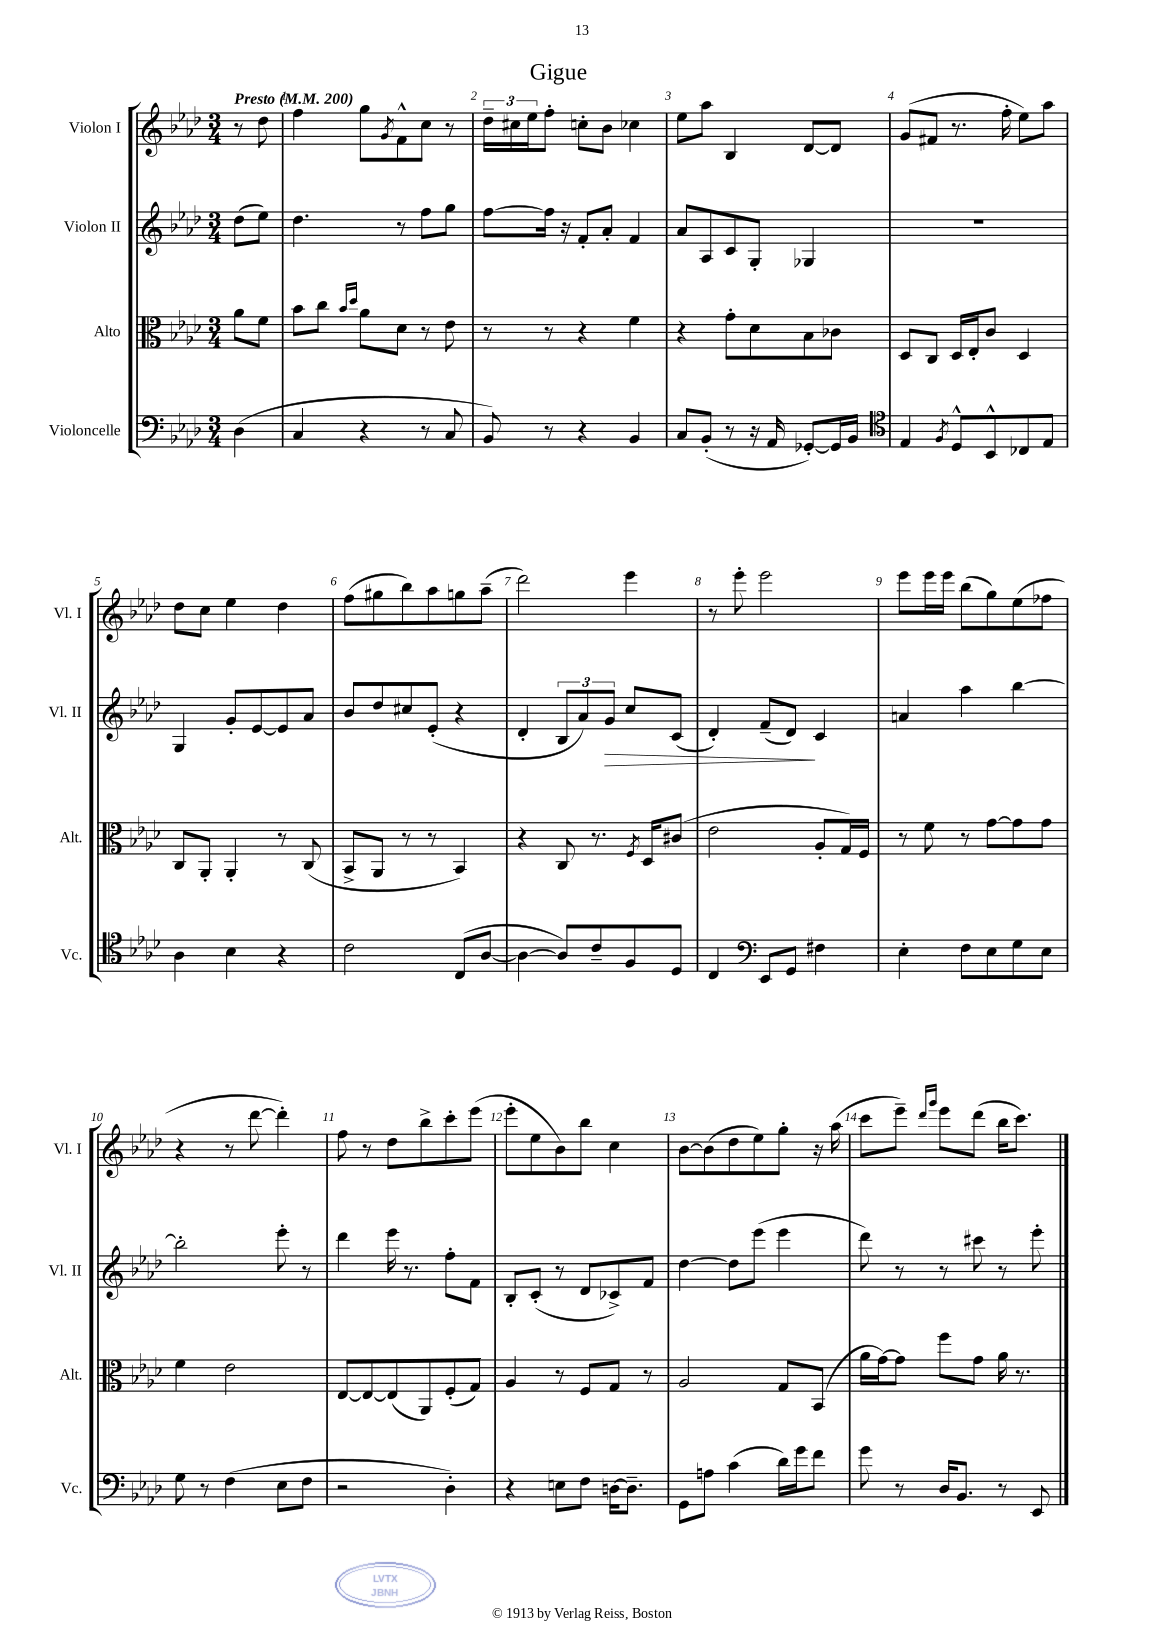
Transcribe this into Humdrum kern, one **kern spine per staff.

**kern	**kern	**kern	**kern
*staff4	*staff3	*staff2	*staff1
*clefF4	*clefC3	*clefG2	*clefG2
*k[b-e-a-d-]	*k[b-e-a-d-]	*k[b-e-a-d-]	*k[b-e-a-d-]
*M3/4	*M3/4	*M3/4	*M3/4
*MM200	*MM200	*MM200	*MM200
(4D-	8a-	(8dd-	8r
.	8f	8ee-)	8dd-
=	=	=	=
4C	8b-	4.dd-	4ff
.	8cc	.	.
.	16qqb-	.	.
.	16qqdd-	.	.
4r	8a-	.	8gg
.	.	.	8qg
.	8d-	8r	8f^^
8r	8r	8ff	8cc
8C	8e-	8gg	8r
=	=	=	=
8BB-)	8r	[8ff	24dd-~
.	.	.	24cc#
.	.	.	24ee-
8r	8r	16ff]	8ff'
.	.	16r	.
4r	4r	8f'	8cc'
.	.	8a-'	8b-
4BB-	4f	4f	4cc-
=	=	=	=
8C	4r	8a-	8ee-
(8BB-'	.	8A-	8aa-
8r	8g'	8c	4B-
16r	8d-	8G'	.
16AA-	.	.	.
[8GG-')	8B-	4G-	[8d-
16GG-]	8c-	.	8d-]
16BB-	.	.	.
=	=	=	=
*clefC4	*	*	*
4E-	8D-	2.r	(8g
.	8C	.	8f#
8qF	.	.	.
8D-^^	16D-	.	8.r
.	16E-'	.	.
8BB-^^	8c	.	.
.	.	.	16ff'
8C-	4D-	.	8ee-)
8E-	.	.	8aa-
=	=	=	=
4A-	8C	4G	8dd-
.	8AA-'	.	8cc
4B-	4AA-'	8g'	4ee-
.	.	[8e-	.
4r	8r	8e-]	4dd-
.	(8C	8a-	.
=	=	=	=
2c	8BB-^	8b-	(8ff
.	8AA-	8dd-	8gg#
.	8r	8cc#	8bb-)
.	8r	(8e-'	8aa-
(8C	4BB-)	4r	8gg
[8A-	.	.	(8aa-~
=	=	=	=
4A-_	4r	4d-'	2ddd-)
8A-])	8C	12B-	.
.	.	12a-)	.
8c~	8.r	.	.
.	.	12g	.
8F	.	8cc	4eee-
.	8qF	.	.
.	16D-	.	.
8D-	(8c#	(8c	.
=	=	=	=
4C	2e-	4d-')	8r
.	.	.	8eee-'
*clefF4	*	*	*
8EE-	.	(8f~	2eee-
8GG	.	8d-)	.
4F#	8A-'	4c	.
.	16G)	.	.
.	16F	.	.
=	=	=	=
4E-'	8r	4a	8eee-
.	8f	.	16eee-
.	.	.	16eee-
8F	8r	4aa-	(8bb-
8E-	[8g	.	8gg)
8G	8g]	[4bb-	(8ee-
8E-	8g	.	8ff-
=	=	=	=
8G	4f	2bb-']	4r
8r	.	.	.
(4F	2e-	.	8r
.	.	.	[8ddd-
8E-	.	8eee-'	4ddd-'])
8F	.	8r	.
=	=	=	=
2r	[8E-	4ddd-	8ff
.	8E-_	.	8r
.	(8E-]	16eee-	8dd-
.	.	8.r	.
.	8AA-)	.	8bb-^
4D-')	(8F'	8ff'	8ccc'
.	8G)	8f	(8eee-
=	=	=	=
4r	4A-	8B-'	8eee-'
.	.	(8c'	8ee-
8E	8r	8r	8b-)
8F	8F	8d-	8bb-
[16D	8G	8c-^)	4cc
8.D~]	.	.	.
.	8r	8f	.
=	=	=	=
8GG	2A-	[4dd-	[8b-
8A	.	.	(8b-]
(4c	.	8dd-]	8dd-
.	.	(8eee-	8ee-)
16d-)	8G	4eee-	8gg'
16g	.	.	.
8f	(8BB-	.	16r
.	.	.	(16aa-
=	=	=	=
8g	16a-	8ddd-)	8ccc
.	[16g)	.	.
8r	8g]	8r	8eee-~)
.	.	.	16qqddd-
.	.	.	16qqggg
16D-	8ff	8r	8eee-
8.BB-	.	.	.
.	8g	8ccc#	(8ddd-
8r	16a-	8r	16bb-
.	8.r	.	8.ccc)
8EE-	.	8eee-'	.
==	==	==	==
*-	*-	*-	*-
